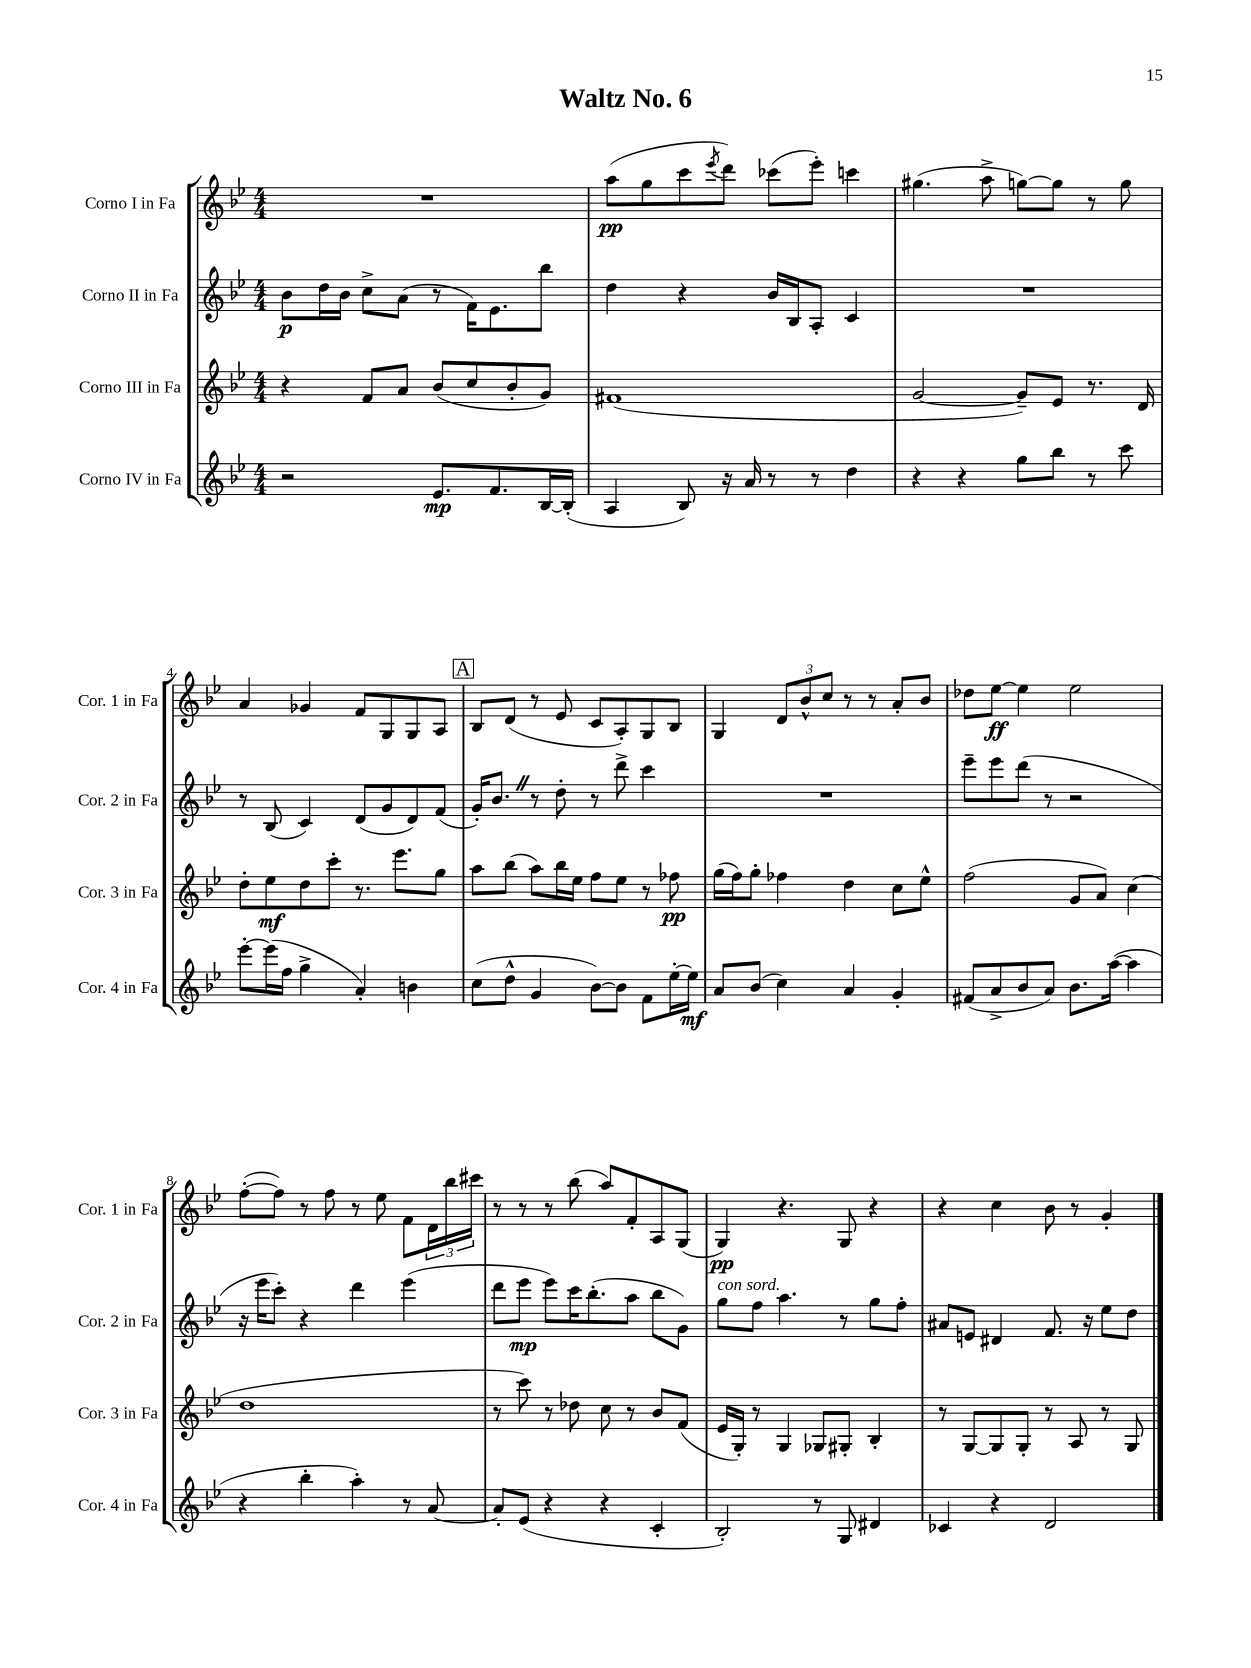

**kern	**dynam	**kern	**dynam	**kern	**dynam	**kern	**dynam
*part4	*part4	*part3	*part3	*part2	*part2	*part1	*part1
*staff4	*staff4	*staff3	*staff3	*staff2	*staff2	*staff1	*staff1
*I"Corno IV in Fa	*	*I"Corno III in Fa	*	*I"Corno II in Fa	*	*I"Corno I in Fa	*
*I'Cor. 4 in Fa	*	*I'Cor. 3 in Fa	*	*I'Cor. 2 in Fa	*	*I'Cor. 1 in Fa	*
*clefG2	*	*clefG2	*	*clefG2	*	*clefG2	*
*k[b-e-]	*	*k[b-e-]	*	*k[b-e-]	*	*k[b-e-]	*
*M4/4	*	*M4/4	*	*M4/4	*	*M4/4	*
=1	=1	=1	=1	=1	=1	=1	=1
2r	.	4r	.	8b-\L	p	1r	.
.	.	.	.	16dd\L	.	.	.
.	.	.	.	16b-\JJ	.	.	.
.	.	8f/L	.	8cc^\L	.	.	.
.	.	8a/J	.	(8a\J	.	.	.
8.e-/L	mp	(8b-/L	.	8r	.	.	.
.	.	8cc/	.	16f\KL)	.	.	.
8.f/	.	.	.	8.e-\	.	.	.
.	.	8b-'/	.	.	.	.	.
[16B-/L	.	8g/J)	.	8bb-\J	.	.	.
(16B-'/JJ]	.	.	.	.	.	.	.
=2	=2	=2	=2	=2	=2	=2	=2
4A/	.	(1f#X	.	4dd\	.	(8aa\L	pp
.	.	.	.	.	.	8gg\	.
8B-/)	.	.	.	4r	.	8ccc\	.
.	.	.	.	.	.	8qeee-/	.
16r	.	.	.	.	.	8ddd\J)	.
16a/	.	.	.	.	.	.	.
8r	.	.	.	16b-/LL	.	(8ccc-X\L	.
.	.	.	.	16B-/J	.	.	.
8r	.	.	.	8A'/J	.	8eee-'\J)	.
4dd\	.	.	.	4c/	.	4cccn\	.
=3	=3	=3	=3	=3	=3	=3	=3
4r	.	[2g/	.	1r	.	(4.gg#X\	.
4r	.	.	.	.	.	.	.
.	.	.	.	.	.	8aa^\	.
8gg\L	.	8g~/L])	.	.	.	[8ggn\L)	.
8bb-\J	.	8e-/J	.	.	.	8gg\J]	.
8r	.	8.r	.	.	.	8r	.
8ccc\	.	.	.	.	.	8gg\	.
.	.	16d/	.	.	.	.	.
!!LO:LB:g=z
=4	=4	=4	=4	=4	=4	=4	=4
[8eee-'\L	.	8dd'\L	.	8r	.	4a/	.
(16eee-\L]	.	8ee-\	mf	(8B-/	.	.	.
16ff\JJ	.	.	.	.	.	.	.
4gg^\	.	8dd\	.	4c/)	.	4g-X/	.
.	.	8ccc'\J	.	.	.	.	.
4a'/)	.	8.r	.	(8d/L	.	8f/L	.
.	.	.	.	8g/	.	8G/	.
.	.	8.eee-\L	.	.	.	.	.
4bn\	.	.	.	8d/)	.	8G/	.
.	.	8gg\J	.	(8f/J	.	8A/J	.
!!LO:REH:place=s1:t=A
=5	=5	=5	=5	=5	=5	=5	=5
(8cc\L	.	8aa\L	.	16g'/KL)	.	8B-/L	.
.	.	.	.	8.b-Z/J	.	.	.
8dd^^\J	.	(8bb-\J	.	.	.	(8d/J	.
4g/	.	8aa\L)	.	8r	.	8r	.
.	.	16bb-\L	.	8dd'\	.	8e-/	.
.	.	16ee-\JJ	.	.	.	.	.
[8b-\L)	.	8ff\L	.	8r	.	8c/L	.
8b-\J]	.	8ee-\J	.	8ddd^\	.	8A'/)	.
8f\L	.	8r	.	4ccc\	.	8G/	.
[16ee-'\L	.	8ff-X\	pp	.	.	8B-/J	.
16ee-\JJ]	mf	.	.	.	.	.	.
=6	=6	=6	=6	=6	=6	=6	=6
8a/L	.	(16gg\LL	.	1r	.	4G/	.
.	.	16ff\J)	.	.	.	.	.
(8b-/J	.	8gg'\J	.	.	.	.	.
4cc\)	.	4ff-X\	.	.	.	12d/L	.
.	.	.	.	.	.	12b-^^/	.
.	.	.	.	.	.	12cc/J	.
4a/	.	4dd\	.	.	.	8r	.
.	.	.	.	.	.	8r	.
4g'/	.	8cc\L	.	.	.	8a'/L	.
.	.	8ee-^^\J	.	.	.	8b-/J	.
=7	=7	=7	=7	=7	=7	=7	=7
(8f#X/L	.	(2ff\	.	8eee-~\L	.	8dd-X\L	.
8a^/	.	.	.	8eee-\	.	[8ee-\J	ff
8b-/	.	.	.	(8ddd\J	.	4ee-\]	.
8a/J)	.	.	.	8r	.	.	.
8.b-\L	.	8g/L	.	2r	.	2ee-\	.
.	.	8a/J)	.	.	.	.	.
([16aa\Jk	.	.	.	.	.	.	.
4aa\]	.	(4cc\	.	.	.	.	.
!!LO:LB:g=z
=8	=8	=8	=8	=8	=8	=8	=8
4r	.	1dd	.	16r	.	([8ff'\L	.
.	.	.	.	16eee-\KL	.	.	.
.	.	.	.	8ccc'\J)	.	8ff\J])	.
4bb-'\	.	.	.	4r	.	8r	.
.	.	.	.	.	.	8ff\	.
4aa'\)	.	.	.	4ddd\	.	8r	.
.	.	.	.	.	.	8ee-\	.
8r	.	.	.	(4eee-\	.	8f\L	.
[8a/	.	.	.	.	.	24d\L	.
.	.	.	.	.	.	24bb-\	.
.	.	.	.	.	.	24ccc#X\JJ	.
=9	=9	=9	=9	=9	=9	=9	=9
8a'/L]	.	8r	.	8ddd\L	.	8r	.
(8e-/J	.	8ccc\)	.	8eee-\J	mp	8r	.
4r	.	8r	.	8eee-\L)	.	8r	.
.	.	8dd-X\	.	16ccc\K	.	(8bb-\	.
.	.	.	.	(8.bb-'\	.	.	.
4r	.	8cc\	.	.	.	8aa/L)	.
.	.	8r	.	8aa\J	.	8f'/	.
4c'/	.	8b-/L	.	8bb-\L	.	8A/	.
.	.	(8f/J	.	8g\J)	.	(8G/J	.
=10	=10	=10	=10	=10	=10	=10	=10
!	!	!	!	!LO:TX:a:i:t=con sord.	!	!	!
2B-'/)	.	16e-/LL	.	8gg\L	.	4G/)	pp
.	.	16G'/JJ)	.	.	.	.	.
.	.	8r	.	8ff\J	.	.	.
.	.	4G/	.	4.aa\	.	4.r	.
8r	.	8G-X/L	.	.	.	.	.
8G/	.	8G#X'/J	.	8r	.	8G/	.
4d#X/	.	4B-'/	.	8gg\L	.	4r	.
.	.	.	.	8ff'\J	.	.	.
=11	=11	=11	=11	=11	=11	=11	=11
4c-X/	.	8r	.	8a#X/L	.	4r	.
.	.	[8G/L	.	8en/J	.	.	.
4r	.	8G/]	.	4d#X/	.	4cc\	.
.	.	8G'/J	.	.	.	.	.
2d/	.	8r	.	8.f/	.	8b-\	.
.	.	8A/	.	.	.	8r	.
.	.	.	.	16r	.	.	.
.	.	8r	.	8ee-\L	.	4g'/	.
.	.	8G/	.	8dd\J	.	.	.
==	==	==	==	==	==	==	==
*-	*-	*-	*-	*-	*-	*-	*-
